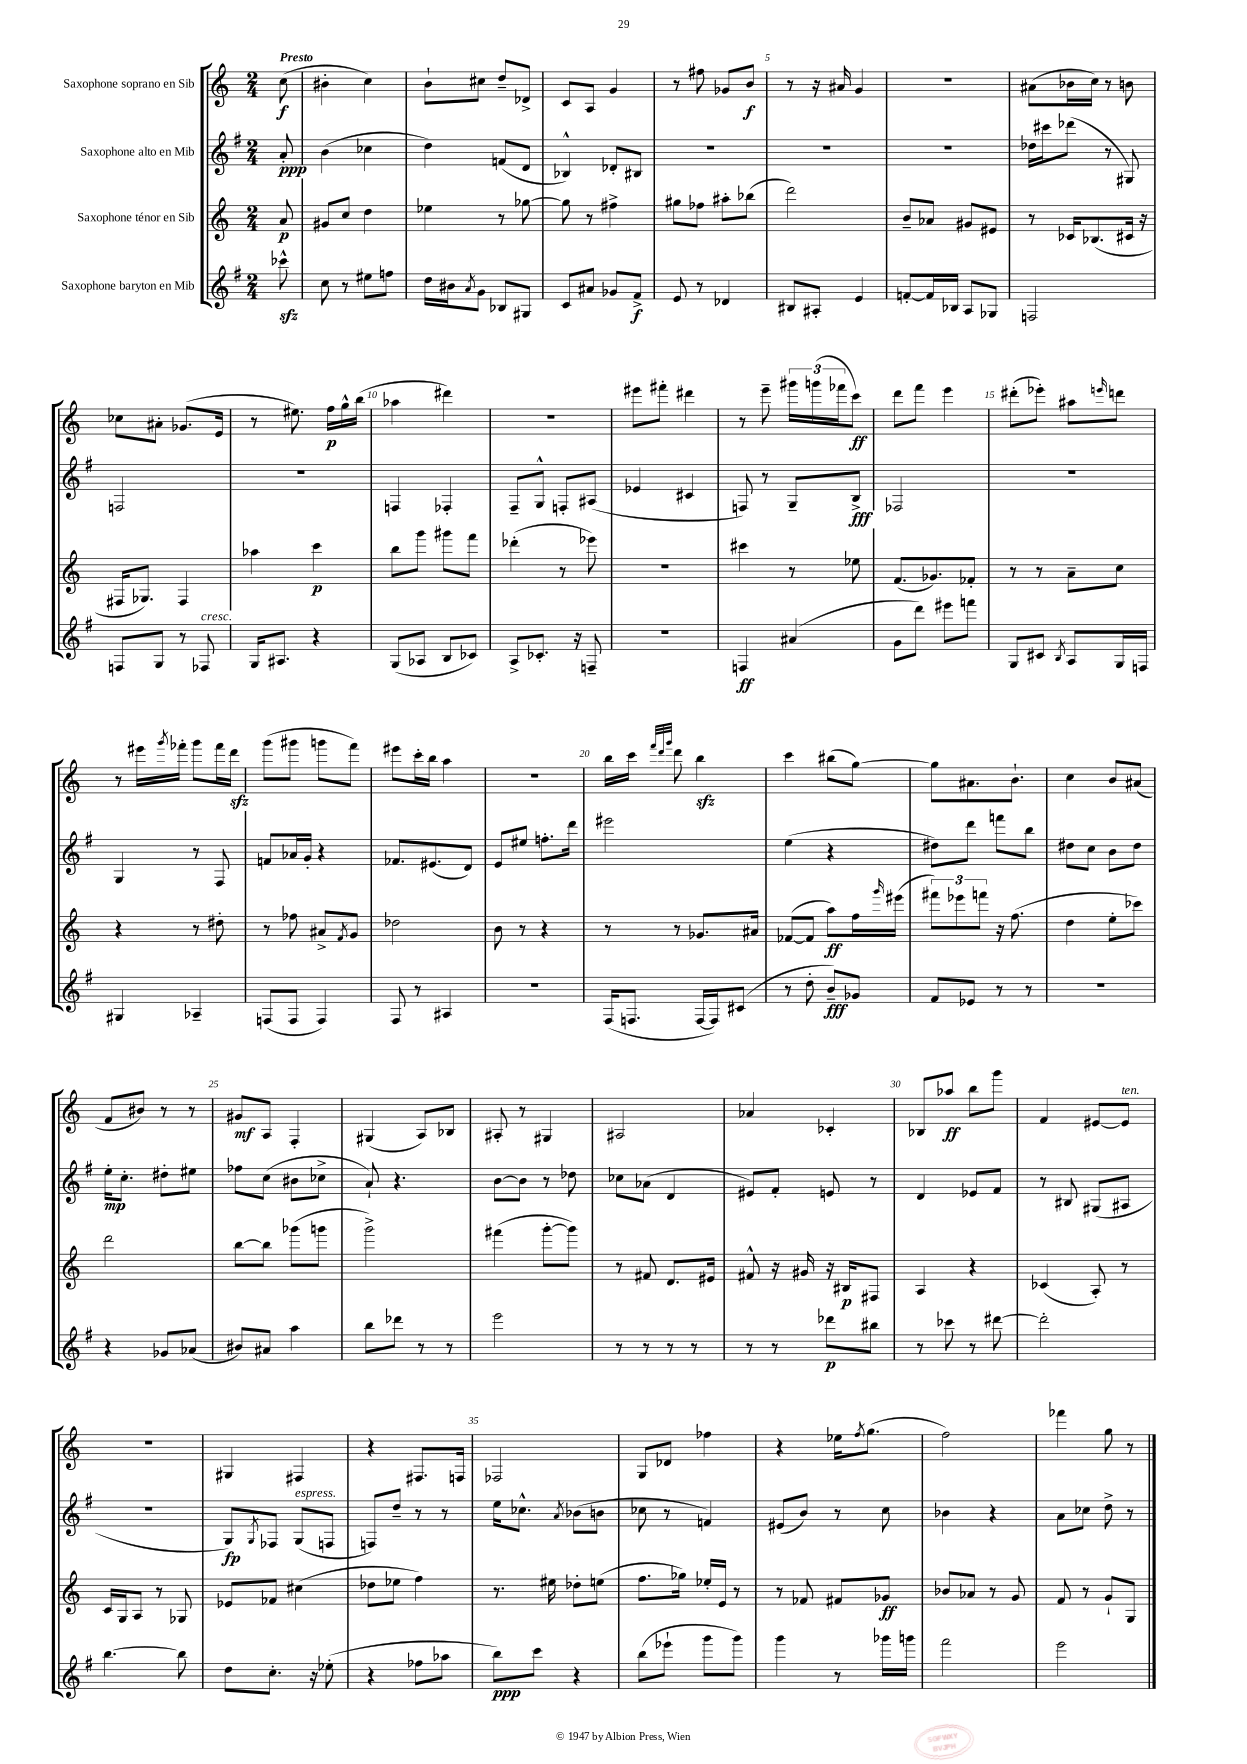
<<
\new StaffGroup <<
\new Staff = "s0" \with { instrumentName = "Saxophone soprano en Sib" } {
    \clef treble \key c \major \numericTimeSignature \time 2/4 \partial 8 \tempo "Presto"
    c''8\f( |
    bis'4-. c''4) |
    b'8-! cis''8 d''8-- des'8-> |
    c'8 a8 g'4 |
    r8 fis''8 ges'8 b'8\f |
    r8 r16 ais'16 g'4 |
    R2 |
    ais'8( bes'16 c''16) r8 b'8 |
    ces''8 ais'8-. ges'8.( e'16 |
    r8 eis''8.) f''16\p g''16-^ b''16( |
    aes''4 dis'''4) |
    R2 |
    eis'''8 fis'''8-. dis'''4 |
    r8 e'''8-- \tuplet 3/2 { gis'''16 g'''16( fes'''16 } c'''8\ff) |
    d'''8 f'''8 e'''4 |
    dis'''8-.( ees'''8-.) ais''8 \grace { e'''16 } d'''8 |
    r8 eis'''16 \acciaccatura { g'''8 } fes'''16-. g'''8 fes'''16 d'''16\sfz |
    g'''8( gis'''8 g'''8 f'''8) |
    eis'''8 c'''16-. b''16 a''4 |
    R2 |
    b''16 c'''16 \grace { f'''32 d'''32 g'''32 } d'''8 b''4\sfz |
    c'''4 bis''8( g''8~) |
    g''8 ais'8. b'8.-! |
    c''4 b'8 ais'8( |
    f'8 bis'8) r8 r8 |
    gis'8\mf a8 f4-. |
    gis4( a8) bes8 |
    ais8-. r8 gis4 |
    ais2 |
    aes'4 ces'4-. |
    bes8 aes''8\ff b''8 g'''8 |
    f'4 eis'8~ eis'8^\markup { \italic "ten." } |
    r2 |
    gis4 fis4 |
    r4 fis8. f16 |
    fes2 |
    g8 des'8 fes''4 |
    r4 ees''16 \acciaccatura { f''8 } g''8.( |
    f''2) |
    fes'''4 g''8 r8 \bar "|." |
}
\new Staff = "s1" \with { instrumentName = "Saxophone alto en Mib" } {
    \clef treble \key g \major \numericTimeSignature \time 2/4 \partial 8
    a'8-.\ppp |
    b'4( ces''4 |
    d''4) f'8( d'8 |
    bes4-^) des'8-. bis8 |
    R2 |
    R2 |
    R2 |
    des''16 cis'''16 des'''8( r8 gis8) |
    f2 |
    r2 |
    f4 fes4-. |
    fis8-- g8-^ f8-. ais8( |
    ees'4 cis'4 |
    f8) r8 g8-- b8->\fff |
    fes2 |
    R2 |
    g4 r8 fis8 |
    f'8 aes'16 g'16-. r4 |
    fes'8. eis'8.( d'8) |
    e'8 eis''8 f''8.-. d'''16 |
    eis'''2 |
    e''4( r4 |
    dis''8) d'''8 f'''8 b''8 |
    dis''8 c''8 b'8 dis''8 |
    e''16-.\mp c''8.-. dis''8-. eis''8 |
    fes''8 c''8( bis'8 ces''8-> |
    a'8-!) r4. |
    b'8~ b'8 r8 des''8 |
    ces''8 aes'8( d'4 |
    eis'8) fis'8-. e'8 r8 |
    d'4 ees'8 fis'8 |
    r8 bis8 gis8( ais8 |
    R2 |
    g8\fp) \acciaccatura { g8 } fes8 g8^\markup { \italic "espress." }( f8 |
    f8) d''8-- r8 r8 |
    e''16 ces''8.-^ \acciaccatura { a'8 } bes'8( b'8 |
    ces''8 r8 f'4) |
    eis'8( b'8) r8 c''8 |
    bes'4 r4 |
    a'8 ces''8 d''8-> r8 \bar "|." |
}
\new Staff = "s2" \with { instrumentName = "Saxophone ténor en Sib" } {
    \clef treble \key c \major \numericTimeSignature \time 2/4 \partial 8
    a'8\p |
    gis'8 c''8 d''4 |
    ees''4 r8 ges''8~ |
    ges''8 r8 fis''4-> |
    gis''8 fes''8 ais''8-. bes''8( |
    d'''2) |
    b'8-- aes'8 gis'8 eis'8 |
    r8 ces'16 bes8.( cis'16 r16 |
    fis16 ges8.) fis4 |
    aes''4 c'''4\p |
    b''8 g'''8 gis'''8 f'''8 |
    des'''4-.( r8 ees'''8) |
    R2 |
    cis'''4 r8 ees''8 |
    f'8.( ges'8.) fes'8-. |
    r8 r8 a'8-- c''8 |
    r4 r8 dis''8-. |
    r8 fes''8 ais'8-> \acciaccatura { f'8 } g'8 |
    des''2 |
    b'8 r8 r4 |
    r8 r8 ges'8. ais'16 |
    fes'8~( fes'8 a''8\ff) f''16 \grace { g'''16 } eis'''16( |
    \tuplet 3/2 { fis'''8) ees'''8 f'''8 } r16 f''8.( |
    d''4 e''8-. ces'''8) |
    d'''2 |
    b''8~ b''8 ges'''8( g'''8 |
    g'''2->) |
    fis'''4( g'''8~-. g'''8) |
    r8 fis'8 d'8. eis'16 |
    fis'8-^ r16 gis'16 r16 bis16\p fis8 |
    a4 r4 |
    ces'4( a8-.) r8 |
    c'16 g16 a8 r8 ges8 |
    ees'8 fes'8 cis''4( |
    des''8 ees''8 f''4) |
    r8. eis''16 des''8-. e''8( |
    f''8. ges''16) ees''16-. e'16 r8 |
    r8 fes'8 fis'8 ges'8\ff |
    bes'8 aes'8 r8 g'8 |
    f'8 r8 g'8-! g8 \bar "|." |
}
\new Staff = "s3" \with { instrumentName = "Saxophone baryton en Mib" } {
    \clef treble \key g \major \numericTimeSignature \time 2/4 \partial 8
    ces'''8-^\sfz |
    c''8 r8 eis''8 f''8 |
    d''16 bis'16 \acciaccatura { a'8 } g'8 bes8 gis8 |
    c'8 ais'8 ges'8 fis'8->\f |
    e'8 r8 des'4 |
    bis8 ais8-. e'4 |
    f'8~-. f'16 bes16 a8 ges8 |
    f2 |
    f8 g8 r8 fes8^\markup { \italic "cresc." } |
    g16 ais8. r4 |
    g8( aes8 b8 ces'8) |
    a8-> ces'8.-. r16 f8-- |
    R2 |
    f4\ff ais'4( |
    g'8 d'''8) eis'''8 f'''8 |
    g8 cis'8 \acciaccatura { b8 } a8 g16 f16 |
    gis4 aes4-- |
    f8( f8 f4) |
    fis8 r8 ais4 |
    r2 |
    fis16( f8. f16~ f16) cis'8( |
    r8 d''8-. b'8--\fff) ges'8 |
    fis'8 ees'8 r8 r8 |
    r2 |
    r4 ges'8 aes'8( |
    bis'8) ais'8 a''4 |
    b''8 des'''8 r8 r8 |
    e'''2 |
    r8 r8 r8 r8 |
    r8 r8 des'''8\p bis''8 |
    r8 ces'''8 r8 dis'''8~ |
    dis'''2-. |
    b''4.~ b''8 |
    d''8 c''8.-. r16 ees''8-.( |
    r4 fes''8 aes''8 |
    b''8\ppp) c'''8 r4 |
    b''8( ees'''8-! g'''8 g'''8) |
    g'''4 r8 ges'''16 g'''16 |
    fis'''2 |
    e'''2 \bar "|." |
}
>>
>>
\layout { \context { \Score \override BarNumber.break-visibility = ##(#f #t #t) barNumberVisibility = #(every-nth-bar-number-visible 5) } }
